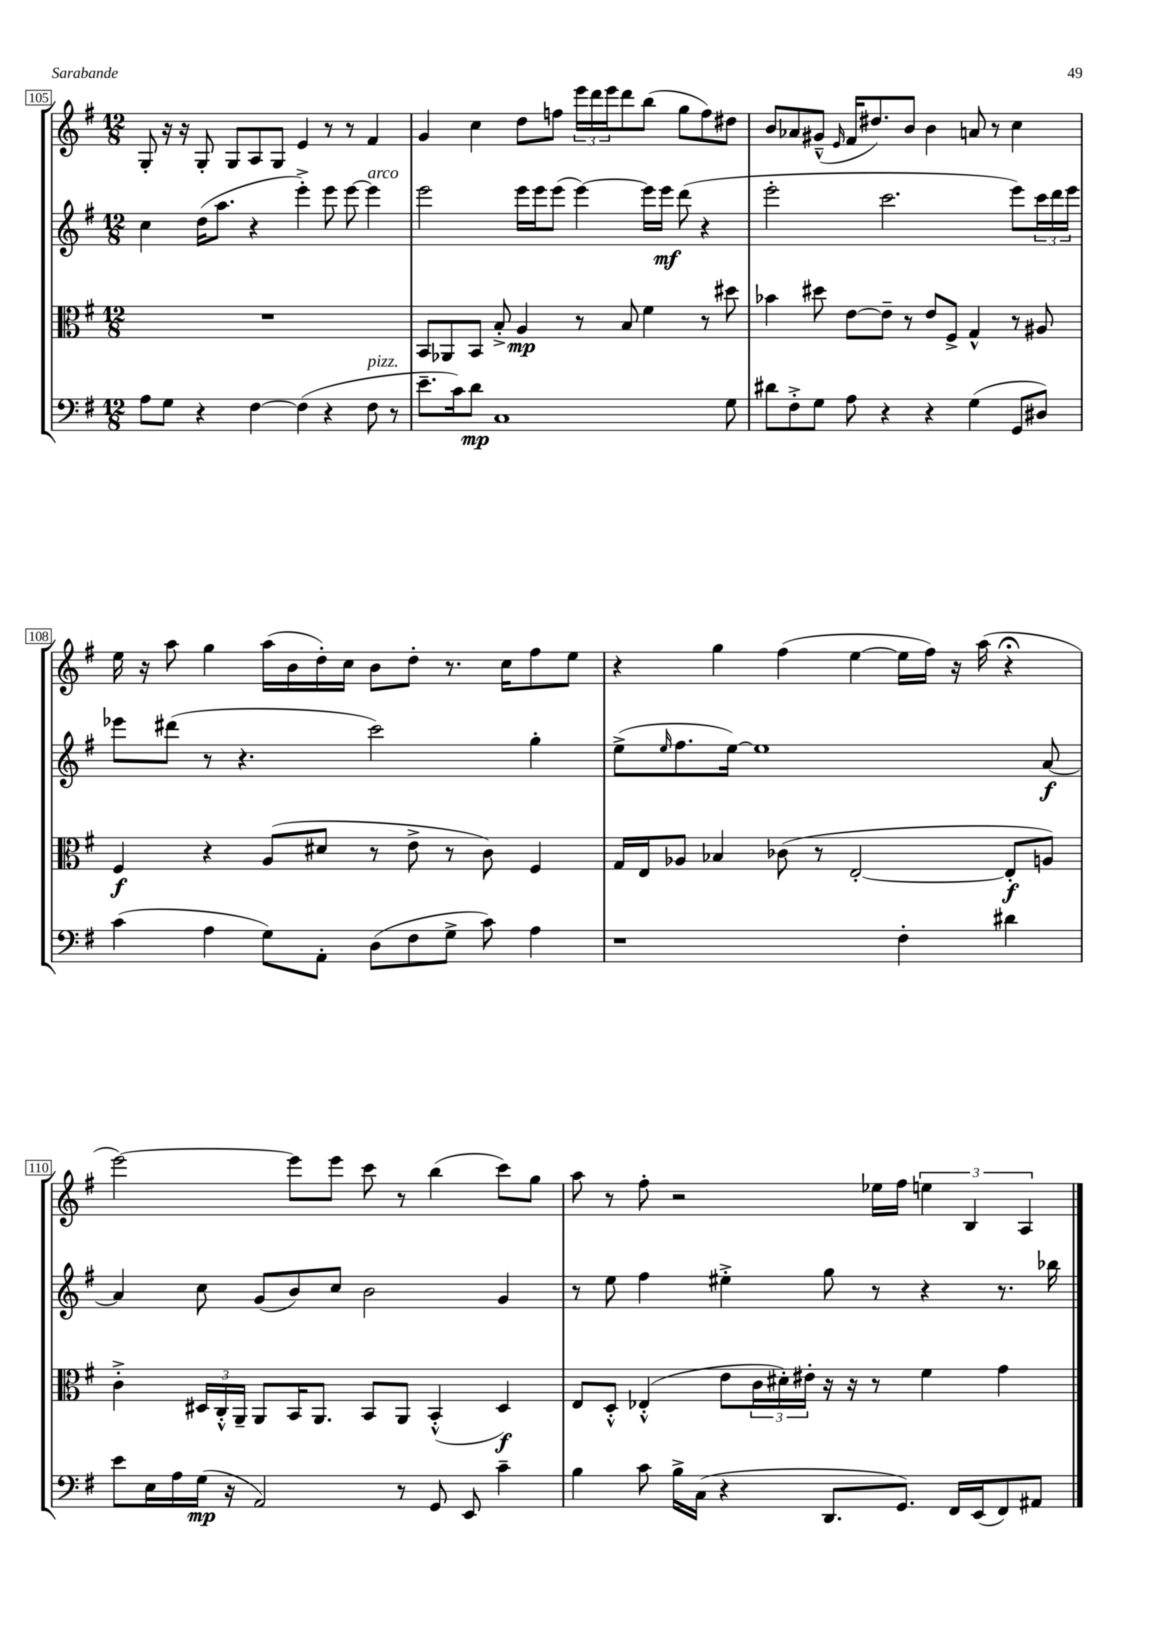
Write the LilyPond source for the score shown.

<<
\new StaffGroup <<
\new Staff = "s0" {
    \clef treble \key g \major \numericTimeSignature \time 12/8
    g8-. r16 r16 g8-. g8 a8 g8 e'4 r8 r8 fis'4 |
    g'4 c''4 d''8 f''8 \tuplet 3/2 { e'''16 d'''16 e'''16 } d'''8 b''8( g''8 f''8) dis''8 |
    b'8 aes'8 gis'8---^( \grace { e'16 } fis'16 dis''8.) b'8 b'4 a'8 r8 c''4 |
    e''16 r16 a''8 g''4 a''16( b'16 d''16-.) c''16 b'8 d''8-. r8. c''16 fis''8 e''8 |
    r4 g''4 fis''4( e''4~ e''16 fis''16) r16 a''16( r4\fermata |
    e'''2~) e'''8 e'''8 c'''8 r8 b''4( c'''8) g''8 |
    a''8 r8 fis''8-. r2 ees''16 fis''16 \tuplet 3/2 { e''4 b4 a4 } \bar "|." |
}
\new Staff = "s1" {
    \clef treble \key g \major \numericTimeSignature \time 12/8
    c''4 d''16( a''8. r4 e'''4-.->) e'''8 e'''8~ e'''4^\markup { \italic "arco" } |
    e'''2 e'''16 e'''16 e'''8( e'''4~) e'''16 e'''16\mf d'''8( r4 |
    e'''2-. c'''2. e'''8) \tuplet 3/2 { c'''16 d'''16 e'''16 } |
    ees'''8 dis'''8( r8 r4. c'''2) g''4-. |
    e''8->( \grace { e''16 } fis''8. e''16~) e''1 a'8~\f |
    a'4 c''8 g'8( b'8) c''8 b'2 g'4 |
    r8 e''8 fis''4 eis''4-.-> g''8 r8 r4 r8. bes''16 \bar "|." |
}
\new Staff = "s2" {
    \clef alto \key g \major \numericTimeSignature \time 12/8
    R1. |
    b,8 aes,8 b,8 b8-.-> a4\mp r8 b8 fis'4 r8 dis''8 |
    bes'4 dis''8 e'8~ e'8-- r8 e'8 fis8-> g4-^ r8 ais8 |
    fis4\f r4 a8( dis'8 r8 e'8-> r8 c'8) fis4 |
    g16 e16 aes8 bes4 ces'8( r8 e2~-. e8-.\f a8) |
    c'4-.-> \tuplet 3/2 { dis16 c16-.-^ a,16-- } a,8 b,16 a,8. b,8 a,8 b,4-.-^( dis4\f) |
    e8 d8-.-^ ees4-.-^( e'8 \tuplet 3/2 { c'16 dis'16-.) eis'16-. } r16 r16 r8 fis'4 g'4 \bar "|." |
}
\new Staff = "s3" {
    \clef bass \key g \major \numericTimeSignature \time 12/8
    a8 g8 r4 fis4~ fis4( r4 fis8^\markup { \italic "pizz." } r8 |
    e'8.-- c'16) d'8\mp c1 g8 |
    dis'8 fis8-.-> g8 a8 r4 r4 g4( g,8 dis8) |
    c'4( a4 g8) a,8-. d8( fis8 g8-> c'8) a4 |
    r1 fis4-. dis'4 |
    e'8 e16 a16 g16\mp( r16 a,2) r8 g,8 e,8 c'4-- |
    b4 c'8 b16-> c16( r4 d,8. g,8.) fis,16 e,16( fis,8) ais,8 \bar "|." |
}
>>
>>
\layout { \context { \Score currentBarNumber = #105 \override BarNumber.stencil = #(make-stencil-boxer 0.1 0.3 ly:text-interface::print) } }
